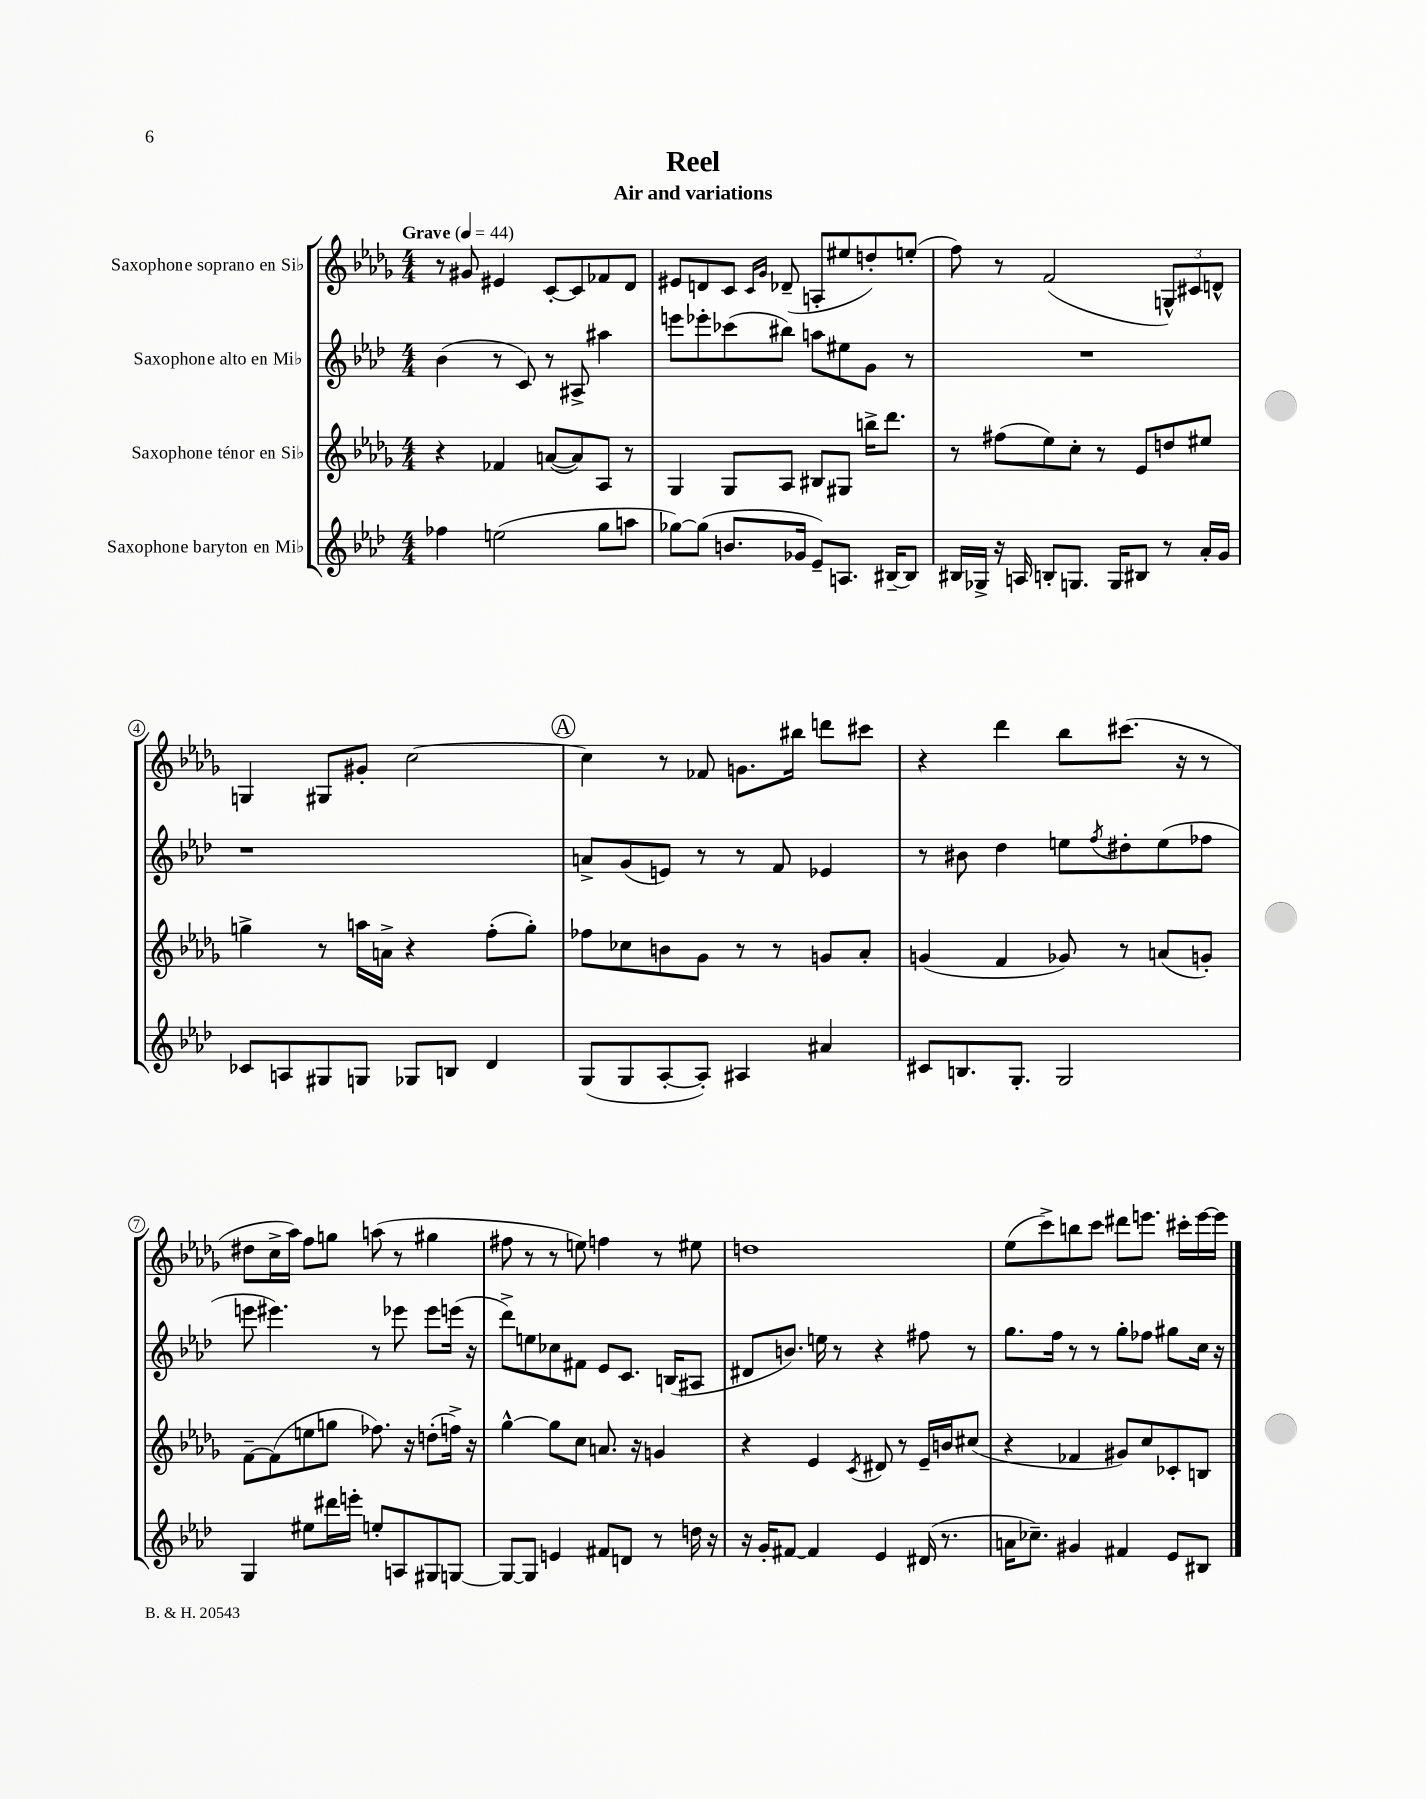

**kern	**kern	**kern	**kern
*staff4	*staff3	*staff2	*staff1
*clefG2	*clefG2	*clefG2	*clefG2
*k[b-e-a-d-]	*k[b-e-a-d-g-]	*k[b-e-a-d-]	*k[b-e-a-d-g-]
*M4/4	*M4/4	*M4/4	*M4/4
*MM44	*MM44	*MM44	*MM44
4ff-\	4r	(4b-\	8r
.	.	.	8g#/
(2ee\	4f-/	8r	4e#/
.	.	8c/)	.
.	([8a/L	8r	[8c'/L
.	8a/])	8A#^/	8c/]
8gg\L	8A-/J	4aa#\	8f-/
8aa\J	8r	.	8d-/J
=	=	=	=
[8gg-\L)	4G-/	8eee\L	8e#/L
(8gg-\]J	.	8eee-'\	8d/
8.b/L	8G-/L	(8ccc-\	8c/J
.	.	.	16qqc/LL
.	.	.	16qqg-/JJ
.	8A-/J	8bb#\J)	(8d-~/
16g-/Jk	.	.	.
8e-~/L)	8B#/L	8aa\L	8A'/L
8.A/J	8G#/J	8ee#\	8ee#/
.	16bb^\LK	8g\J	8dd'/)
[16B#~/LK	8.ddd-\J	.	.
8B#/]J	.	8r	(8ee'/J
=	=	=	=
16B#/LL	8r	1r	8ff\)
16G-^/JJ	.	.	.
16r	(8ff#\L	.	8r
16A/	.	.	.
8B'/L	8ee-\)	.	(2f/
8.G/J	8cc'\J	.	.
.	8r	.	.
16G/LK	.	.	.
8B#/J	8e-/L	.	.
8r	8dd/	.	12G^^/L)
.	.	.	12c#/
16a-'/LL	8ee#/J	.	.
.	.	.	12d^^/J
16g/JJ	.	.	.
=	=	=	=
8c-/L	4gg^\	1r	4G/
8A/	.	.	.
8G#/	8r	.	8G#/L
8G/J	16aa\LL	.	8g#'/J
.	16a^\JJ	.	.
8G-/L	4r	.	[2cc\
8B/J	.	.	.
4d-/	(8ff'\L	.	.
.	8gg'\J)	.	.
=	=	=	=
(8G/L	8ff-\L	8a^/L	4cc\]
8G/	8cc-\	(8g/	.
[8A-'/	8b\	8e/J)	8r
8A-'/]J)	8g-\J	8r	8f-/
4A#/	8r	8r	8.g\L
.	8r	8f/	.
.	.	.	16bb#\Jk
4a#/	8g/L	4e-/	8ddd\L
.	8a-'/J	.	8ccc#\J
=	=	=	=
8c#/L	(4g/	8r	4r
8.B/	.	8b#\	.
.	4f/	4dd-\	4ddd-\
8.G'/J	.	.	.
2G/	8g-/)	8ee\L	8bb-\L
.	.	8qff/	.
.	8r	8dd#'\	(8.ccc#\J
.	(8a/L	(8ee\	.
.	.	.	16r
.	8g'/J)	8ff-\J	8r
=	=	=	=
4G/	[8f~\L	8eee\	8dd#\L
.	(8f\]	4.eee#\)	16cc^\L
.	.	.	16aa-\JJ)
8ee#\L	8ee\	.	8ff\L
16ddd#\L	8gg\J	.	8gg\J
16eee'\JJ	.	.	.
8ee'/L	8.ff-\)	8r	(8aa\
8A/	.	8eee-\	8r
.	16r	.	.
8G#/	(8dd'\L	8eee-\L	4gg#\
[8G/J	16ff^\Jk)	(16eee\Jk	.
.	16r	16r	.
=	=	=	=
8G/_L	[4gg-^^\	8ddd-^\L)	8ff#\
8G/]J	.	8ee\	8r
4e/	8gg-\]L	8cc-\	8r
.	8cc\J	8f#\J	8ee\)
8f#/L	8.a/	8e-/L	4ff\
8d/J	.	8.c/J	.
.	16r	.	.
8r	4g/	.	8r
.	.	(16B/LK	.
16dd\	.	8A#/J	8ee#\
16r	.	.	.
=	=	=	=
16r	4r	8d#/L	1dd
16g'/LK	.	.	.
[8f#/J	.	8.b/J)	.
4f#/]	4e-/	.	.
.	.	16ee\	.
.	.	8r	.
.	8qc/	.	.
4e-/	8d#/	4r	.
.	8r	.	.
(16d#/	16e-~/LL	8ff#\	.
8.r	16b/J	.	.
.	(8cc#/J	8r	.
=	=	=	=
16a\LK	4r	8.gg\L	(8ee-\L
8.cc-~\J)	.	.	.
.	.	.	8ccc^\)
.	.	16ff\Jk	.
4g#/	4f-/	8r	8bb\
.	.	8r	8ccc\J
4f#/	8g#/L)	8gg'\L	8ddd#\L
.	8cc/	8ff-\J	8.eee\J
8e-/L	8c-'/	8gg#\L	.
.	.	.	16ccc#'\LL
8B#/J	8B/J	16cc\Jk	[16eee\
.	.	16r	16eee\]JJ
==	==	==	==
*-	*-	*-	*-
